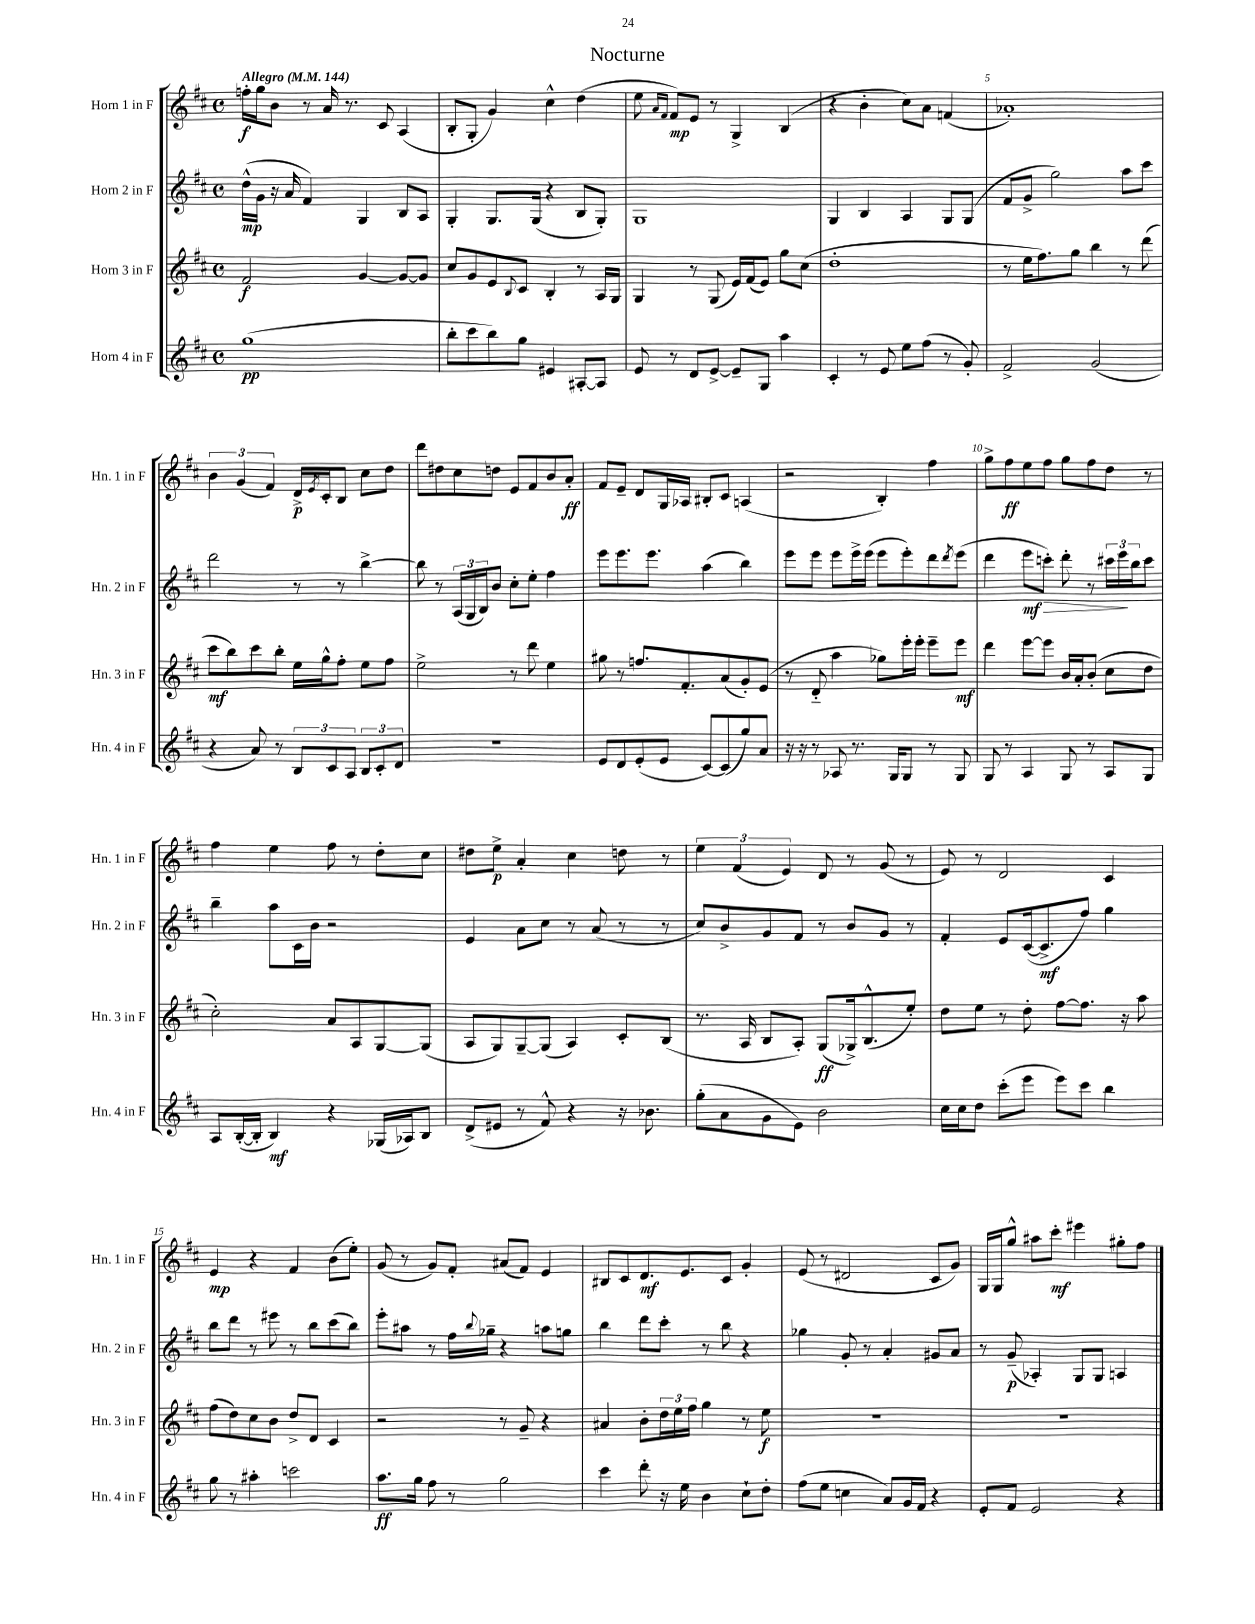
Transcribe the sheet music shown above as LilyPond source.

\header { title = "Nocturne" }
<<
\new StaffGroup <<
\new Staff = "s0" \with { instrumentName = "Horn 1 in F" shortInstrumentName = "Hn. 1 in F" } {
    \clef treble \key d \major \defaultTimeSignature \time 4/4 \tempo "Allegro" 4 = 144
    f''16-.\f g''16 b'8 r8 a'16 r8. cis'8 a4( |
    b8-. g8-. g'4) cis''4-^ d''4( |
    e''8 \grace { a'16 fis'16 } fis'8\mp) e'8 r8 g4-> b4( |
    r4 b'4-. cis''8) a'8 f'4( |
    aes'1-.) |
    \tuplet 3/2 { b'4 g'4( fis'4) } d'16->\p \acciaccatura { e'8 } cis'16-. b8 cis''8 d''8 |
    d'''8 dis''8 cis''8 d''8 e'8 fis'8 b'8 a'8-.\ff |
    fis'8 e'8-- d'8 g16 aes16 bis8-. cis'8 a4( |
    r2 b4-.) fis''4 |
    g''8-> fis''8\ff e''8 fis''8 g''8 fis''8 d''8 r8 |
    fis''4 e''4 fis''8 r8 d''8-. cis''8 |
    dis''8 e''8->\p a'4-. cis''4 d''8 r8 |
    \tuplet 3/2 { e''4 fis'4( e'4) } d'8 r8 g'8( r8 |
    e'8) r8 d'2 cis'4 |
    e'4\mp r4 fis'4 b'8( e''8-.) |
    g'8( r8 g'8) fis'8-. ais'8( fis'8) e'4 |
    bis8 cis'8 d'8.\mf e'8. cis'8 g'4-. |
    e'8( r8 dis'2 cis'8 g'8) |
    g16 g16 g''8-^ ais''8 cis'''8-.\mf eis'''4 gis''8-. fis''8 \bar "|." |
}
\new Staff = "s1" \with { instrumentName = "Horn 2 in F" shortInstrumentName = "Hn. 2 in F" } {
    \clef treble \key d \major \defaultTimeSignature \time 4/4
    d''16-^\mp( g'16 r16 a'16 fis'4) g4 b8 a8 |
    g4-. g8. g16( r4 b8 g8-.) |
    g1 |
    g4 b4 a4 g8 g8( |
    fis'8 g'8-> g''2) a''8 cis'''8 |
    d'''2 r8 r8 b''4~-> |
    b''8 r8 \tuplet 3/2 { a16( g16 b16) } b'8 cis''8-. e''8-. fis''4 |
    e'''8 e'''8. e'''8. a''4( b''4) |
    e'''8 e'''8 e'''8 e'''16-> e'''16( e'''8 e'''8-.) d'''8 \acciaccatura { d'''8 } e'''8( |
    d'''4 e'''8\mf c'''8-.\>) d'''8-. r8 \tuplet 3/2 { cis'''16 e'''16\! b''16 } cis'''8 |
    b''4-- a''8 cis'16 b'16 r2 |
    e'4 a'8 cis''8 r8 a'8( r8 r8 |
    cis''8) b'8-> g'8 fis'8 r8 b'8 g'8 r8 |
    fis'4-. e'8 cis'16~( cis'8.->\mf fis''8) g''4 |
    b''8 d'''8 r8 eis'''8 r8 b''8 cis'''8( b''8) |
    e'''8-. ais''8 r8 fis''16 \appoggiatura { b''8 } ges''16-- r4 a''8 g''8 |
    b''4 d'''8 cis'''8-. r8 b''8 r4 |
    ges''4 g'8-. r8 a'4-. gis'8 a'8 |
    r8 g'8--\p( aes4-.) g8 g8 a4 \bar "|." |
}
\new Staff = "s2" \with { instrumentName = "Horn 3 in F" shortInstrumentName = "Hn. 3 in F" } {
    \clef treble \key d \major \defaultTimeSignature \time 4/4
    fis'2\f g'4~ g'8~ g'8 |
    cis''8 g'8 e'8 \appoggiatura { b8 } cis'8 b4-. r8 a16 g16 |
    g4 r8 g8( e'16) fis'16( e'8) g''8 cis''8( |
    d''1-. |
    r8 e''16 fis''8.) g''8 b''4 r8 d'''8( |
    cis'''8\mf b''8) cis'''8 b''8-. e''16 g''16-^ fis''8-. e''8 fis''8 |
    e''2-> r8 d'''8 e''4 |
    gis''8 r8 f''8. fis'8.-. a'8( g'8-.) e'8( |
    r8 d'8-_ a''4 ges''8) e'''16-. e'''16-. e'''8-- e'''8\mf |
    d'''4 e'''8~ e'''8 b'16 a'16-. b'8-.( cis''8 d''8 |
    cis''2-.) a'8 a8 g8~ g8( |
    a8 g8) g8~-- g8( a4) cis'8-. b8( |
    r8. a16 b8 a8-.) g8\ff( ges16->) b8.-^( e''8-.) |
    d''8 e''8 r8 d''8-. fis''8~ fis''8. r16 a''8 |
    fis''8( d''8) cis''8 b'8 d''8-> d'8 cis'4 |
    r2 r8 g'8-- r4 |
    ais'4 b'8-. \tuplet 3/2 { d''16 e''16 fis''16 } g''4 r8 e''8\f |
    R1 |
    R1 \bar "|." |
}
\new Staff = "s3" \with { instrumentName = "Horn 4 in F" shortInstrumentName = "Hn. 4 in F" } {
    \clef treble \key d \major \defaultTimeSignature \time 4/4
    g''1\pp( |
    b''8-. cis'''8 b''8) g''8 eis'4 ais8~-. ais8 |
    e'8 r8 d'8 e'8~-> e'8-- g8 a''4 |
    cis'4-. r8 e'8 e''8 fis''8( r8 g'8-.) |
    fis'2-> g'2( |
    r4 a'8) r8 \tuplet 3/2 { b8 cis'8 a8 } \tuplet 3/2 { b8 cis'8-. d'8 } |
    R1 |
    e'8 d'8 e'8-.( e'8 cis'8~) cis'8( g''8) a'8 |
    r16 r16 r8 aes8 r8. g16 g8 r8 g8 |
    g8 r8 a4 g8 r8 a8 g8 |
    a8 b16~-.( b16-. b4\mf) r4 ges16( aes16) b8 |
    d'8->( eis'8 r8 fis'8-^) r4 r16 bes'8. |
    g''8-.( a'8 g'8 e'8) b'2 |
    cis''16 cis''16 d''8 cis'''8-.( e'''8 e'''8) cis'''8 b''4 |
    g''8 r8 ais''4-. c'''2 |
    a''8.\ff g''16 fis''8 r8 g''2 |
    cis'''4 d'''8-. r16 e''16 b'4 cis''8-! d''8-. |
    fis''8( e''8 c''4 a'8) g'16 fis'16 r4 |
    e'8-. fis'8 e'2 r4 \bar "|." |
}
>>
>>
\layout { \context { \Score \override BarNumber.break-visibility = ##(#f #t #t) barNumberVisibility = #(every-nth-bar-number-visible 5) } }
